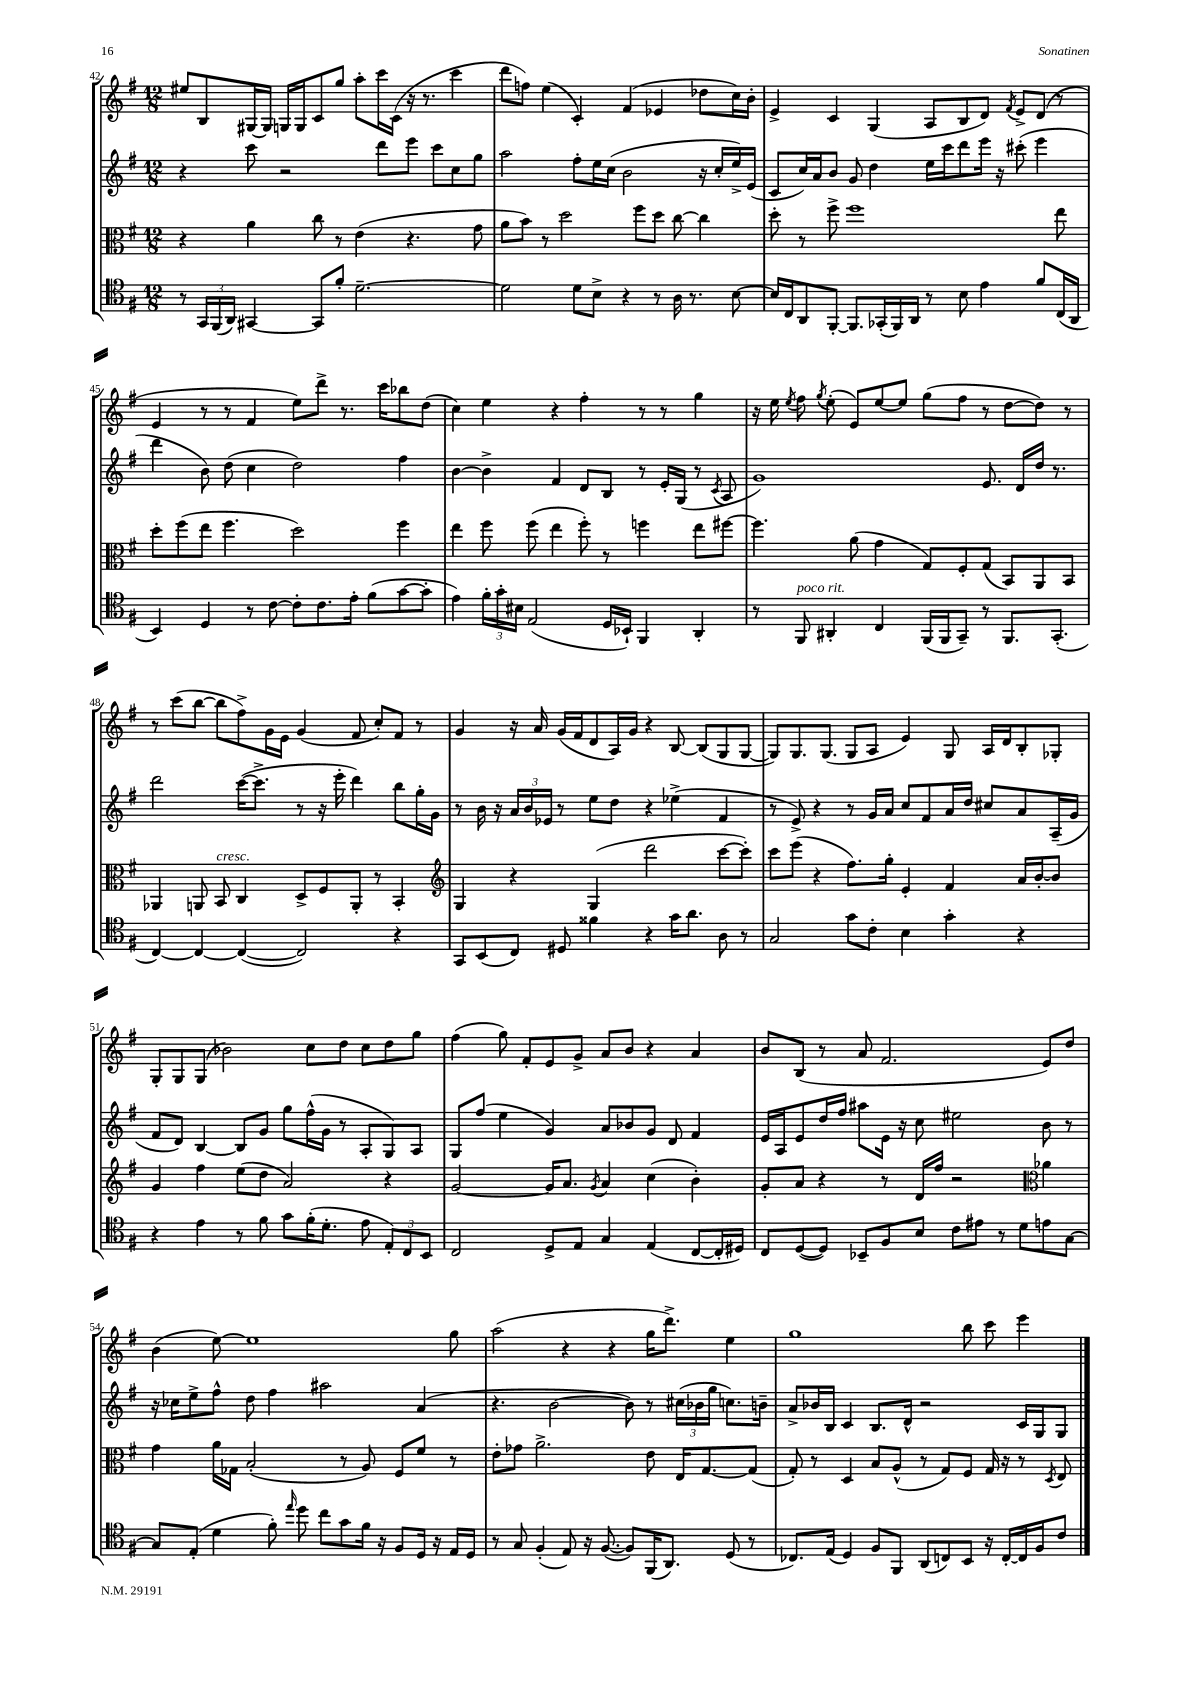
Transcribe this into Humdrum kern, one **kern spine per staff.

**kern	**kern	**kern	**kern
*staff4	*staff3	*staff2	*staff1
*clefC4	*clefC3	*clefG2	*clefG2
*k[f#]	*k[f#]	*k[f#]	*k[f#]
*M12/8	*M12/8	*M12/8	*M12/8
8r	4r	4r	8ee#
24GG	.	.	8B
(24FF#	.	.	.
24AA)	.	.	.
[4GG#	4a	8ccc	[16G#
.	.	.	16G#]
.	.	2r	16G
.	.	.	16G
8GG#]	8cc	.	8c
8f#'	8r	.	8gg
[2.d~	(4e	.	8aa'
.	.	8ddd	16ccc
.	.	.	(16c
.	4.r	8eee	16r
.	.	.	8.r
.	.	8ccc	.
.	.	8cc	4ccc
.	8g	8gg	.
=	=	=	=
2d]	8a	2aa	8ddd
.	8b)	.	8ff)
.	8r	.	(4ee
.	2dd	.	.
8d	.	8ff#'	4c')
8B^	.	16ee	.
.	.	(16cc	.
4r	.	2b	(4f#
.	8ff#	.	.
8r	8dd	.	4e-
16A	[8cc	.	.
8.r	.	.	.
.	4cc]	16r	8dd-
.	.	16cc'	.
[8B	.	16ee^)	16cc)
.	.	(16e	16b'
=	=	=	=
16B]	8dd'	8c	4e^
16C	.	.	.
8AA	8r	16cc)	.
.	.	16a	.
[8FF#'	8ff#^	8b	4c
8.FF#]	1ff#	8g	.
.	.	4dd	(4G
(16GG-'	.	.	.
16FF#)	.	.	.
16AA	.	.	.
8r	.	16ee	8A
.	.	16ccc	.
8B	.	8ddd	8B
4e	.	16eee	8d)
.	.	16r	.
.	.	.	8qf#
.	.	(8ccc#'	8e^
8f#	.	4eee	(8d
(16C	8ee	.	8r
16AA	.	.	.
=	=	=	=
4BB)	8dd'	4ddd	4e
.	(8ff#	.	.
4D	8ee	8b)	8r
.	4.ff#	(8dd	8r
8r	.	4cc	4f#
[8c	.	.	.
8c']	2dd)	2dd)	8ee)
8.c	.	.	8ddd^
.	.	.	8.r
16e'	.	.	.
(8f#	.	.	.
.	.	.	16ccc
[8g	4ff#	4ff#	8bb-
8g']	.	.	(8dd
=	=	=	=
4e)	4ee	[4b	4cc)
24f#'	8ff#	4b^]	4ee
24g'	.	.	.
24B#	.	.	.
(2E	(8ff#	.	.
.	4ee	4f#	4r
.	8ff#')	8d	4ff#'
16D	8r	8B	.
16BB-`)	.	.	.
4FF#	4ff	8r	8r
.	.	16e'	8r
.	.	(16G	.
4AA'	8ee	8r	4gg
.	.	8qc	.
.	[8ff#	8A	.
=	=	=	=
8r	4.ff#]	1g)	16r
.	.	.	16ee
.	.	.	8qee
8FF#	.	.	8ff#
.	.	.	8qgg
4AA#'	.	.	(8ee'
.	(8a	.	8e)
4C	4g	.	[8ee
.	.	.	8ee]
(16FF#	8G)	.	(8gg
16FF#	.	.	.
8GG~)	8F#'	.	8ff#
8r	(8G	8.e	8r
8.FF#	8BB)	.	[8dd
.	.	16d	.
.	8AA	16dd	8dd])
(8.GG'	.	8.r	.
.	8BB	.	8r
=	=	=	=
[4C)	4AA-	2ddd	8r
.	.	.	(8ccc
4C_	8AA	.	[8bb
.	8BB	.	8bb]
(4C_	4C	([16ccc	8ff#^)
.	.	8.ccc^]	.
.	.	.	16g
.	.	.	16e
2C])	8D^	8r	(4g
.	8F#	16r	.
.	.	16eee'	.
.	8AA'	4ddd)	8f#
.	8r	.	8cc')
4r	4BB'	8bb	8f#
.	.	16gg'	8r
.	.	16g	.
=	=	=	=
*	*clefG2	*	*
8GG	4G	8r	4g
(8BB	.	16b	.
.	.	16r	.
8C)	4r	24a	16r
.	.	24b	.
.	.	.	16a
.	.	24e-	.
8D#	.	8r	(16g
.	.	.	16f#
4f##	(4G	8ee	8d
.	.	8dd	16A)
.	.	.	16g
4r	2ddd	4r	4r
16g	.	(4ee-^	[8B
8.a	.	.	.
.	.	.	(8B]
8A	[8ccc	4f#	8G
8r	8ccc'])	.	[8G
=	=	=	=
2G	8ccc	8r	8G])
.	(8eee	8e^)	8.G
.	4r	4r	.
.	.	.	(8.G
8g	8.ff#)	8r	8G
8c'	.	16g	8A
.	16gg'	16a	.
4B	4e'	8cc	4e)
.	.	8f#	.
4g'	4f#	16a	8G
.	.	16dd	.
.	.	8cc#	16A
.	.	.	16d
4r	16a	8a	8B'
.	[16b'	.	.
.	8b]	(16A~	8G-'
.	.	16g	.
=	=	=	=
4r	4g	8f#	8G'
.	.	8d)	8G
4e	4ff#	[4B	(8G
.	.	.	2b-)
8r	(8ee	8B]	.
8f#	8dd	8g	.
8g	2a)	8gg	.
(16f#'	.	(16ff#^^	8cc
8.d'	.	16g	.
.	.	8r	8dd
8e	.	8A'	8cc
12E')	4r	8G)	8dd
12C	.	.	.
.	.	8A	8gg
12BB	.	.	.
=	=	=	=
2C	[2g	8G	(4ff#
.	.	(8ff#	.
.	.	4ee	8gg)
.	.	.	8f#'
8D^	16g]	4g)	8e
.	8.a	.	.
8E	.	.	8g^
.	8qg	.	.
4G	4a	8a	8a
.	.	8b-	8b
(4E	(4cc	8g	4r
.	.	8d	.
[8C	4b')	4f#	4a
16C']	.	.	.
16D#)	.	.	.
=	=	=	=
8C	8g'	16e	8b
.	.	16A	.
([8D	8a	8e	(8B
8D])	4r	16dd	8r
.	.	16ff#	.
8BB-~	.	8aa#	8a
8F#	8r	16e	2.f#
.	.	16r	.
8B	16d	8cc	.
.	16ff#	.	.
8c	2r	2ee#	.
8e#	.	.	.
8r	.	.	.
8d	.	.	.
*	*clefC3	*	*
8e	4a-	8b	8e)
[8G	.	8r	8dd
=	=	=	=
8G]	4g	16r	(4b
.	.	16cc-	.
(8E'	.	8ee^	.
4d	16a	8ff#^^	[8ee)
.	16G-	.	.
.	(2B'	8dd	1ee]
8f#')	.	4ff#	.
16qqee	.	.	.
8dd	.	.	.
8cc	.	2aa#	.
8g	8r	.	.
16f#	8A)	.	.
16r	.	.	.
8F#	8F#	.	.
16D	8f#	(4a	.
16r	.	.	.
16E	8r	.	8gg
16D	.	.	.
=	=	=	=
8r	8e'	4.r	(2aa
8G	8g-	.	.
(4F#'	2.a^	.	.
.	.	[2b	.
8E)	.	.	4r
16r	.	.	.
([8.F#	.	.	.
.	.	.	4r
8F#])	.	8b])	.
(16FF#	8e	8r	16gg
8.AA)	.	.	8.ddd^)
.	16E	(24cc#	.
.	.	24b-	.
.	[8.G	.	.
.	.	24gg	.
(8D	.	8.cc)	4ee
8r	(8G]	.	.
.	.	16b~	.
=	=	=	=
8.C-)	8G')	8a^	1gg
.	8r	16b-	.
(16E	.	16B	.
4D)	4D	4c	.
8F#	8B	8.B	.
8FF#	(8A^^	.	.
.	.	16d^^	.
(8AA	8r	2r	.
8C)	8G)	.	.
8BB	8F#	.	8bb
16r	16G	.	8ccc
[16C'	16r	.	.
16C]	8r	16c	4eee
16F#	.	16G	.
.	8qD	.	.
8c	8E	8G	.
==	==	==	==
*-	*-	*-	*-
